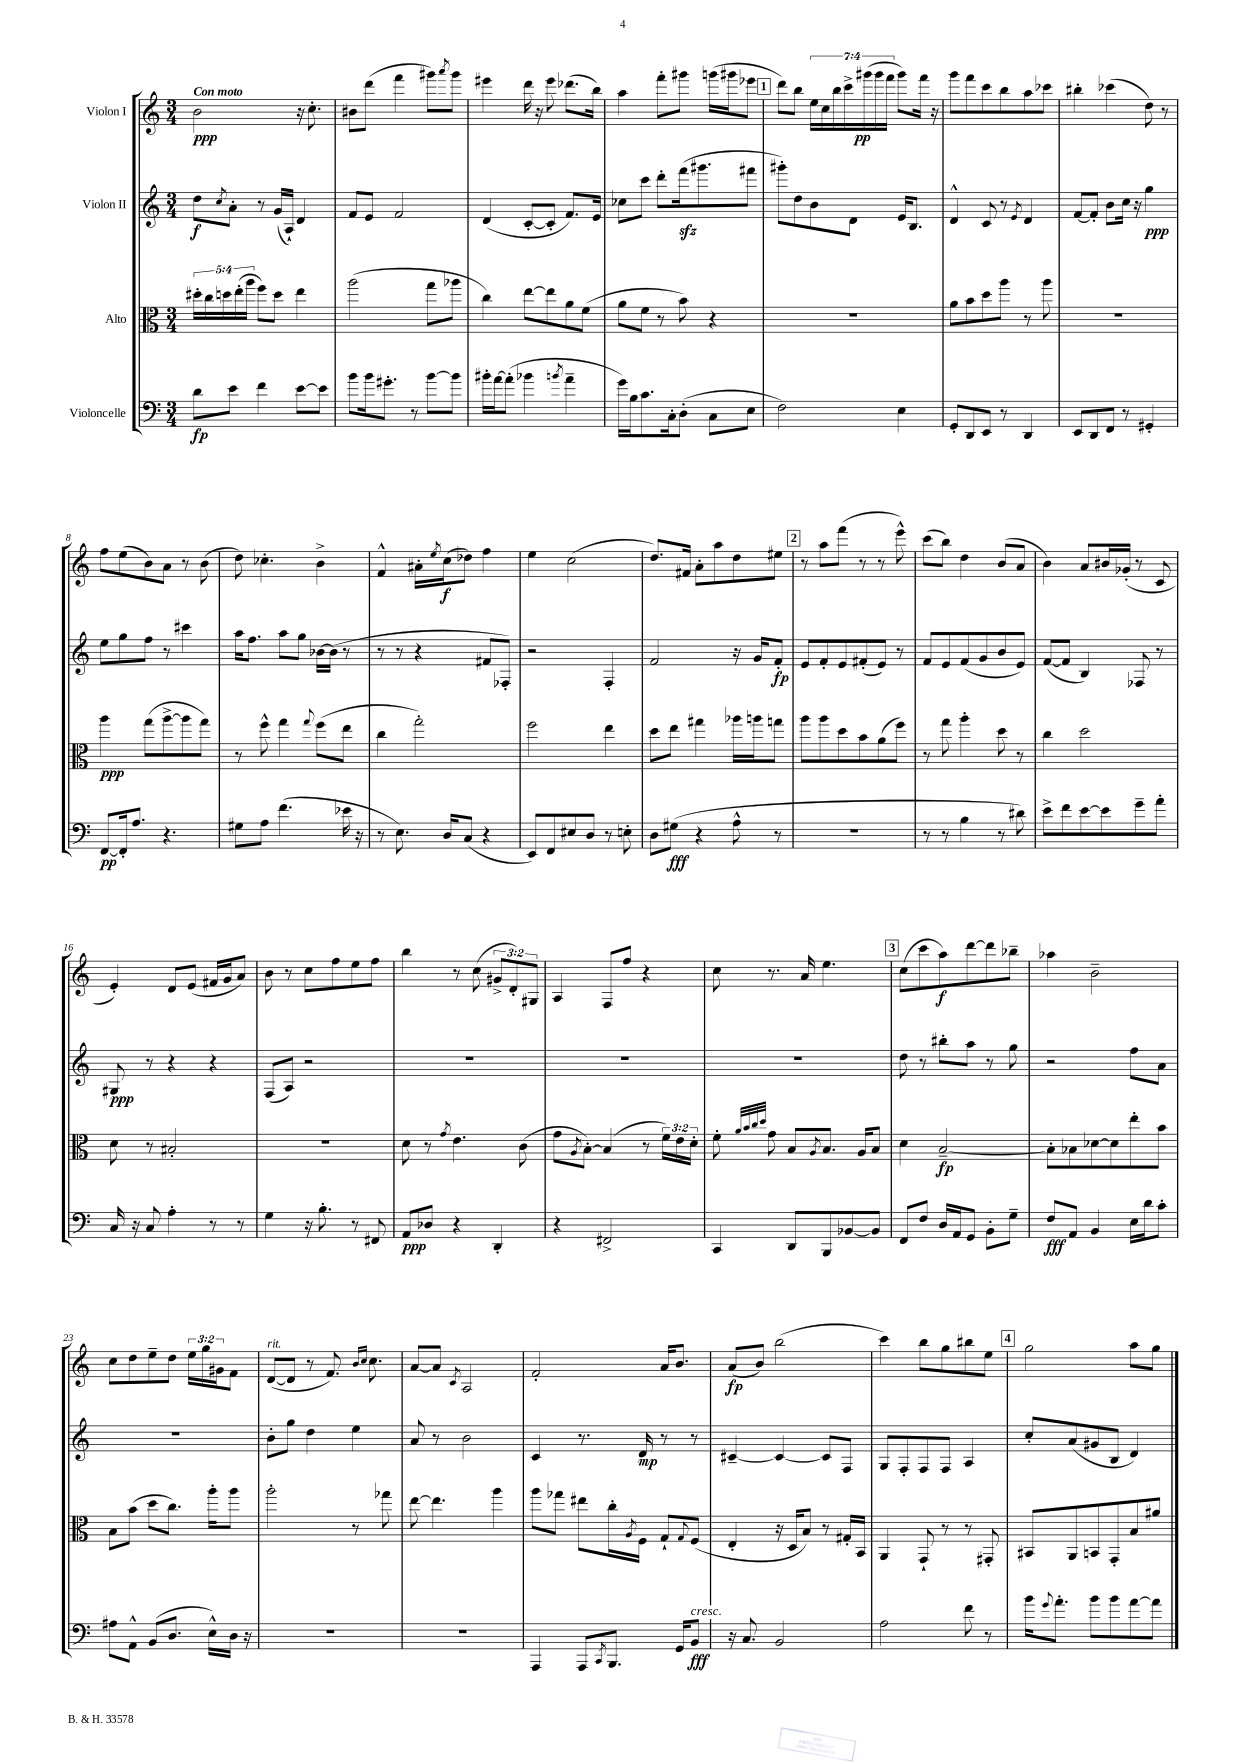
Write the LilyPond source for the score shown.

<<
\new StaffGroup <<
\new Staff = "s0" \with { instrumentName = "Violon I" } {
    \clef treble \key c \major \numericTimeSignature \time 3/4 \override Staff.TupletNumber.text = #tuplet-number::calc-fraction-text \tempo "Con moto"
    b'2\ppp r16 c''8.-. |
    bis'8 d'''8( f'''4 gis'''8) \acciaccatura { a'''8 } gis'''8 |
    eis'''4 d'''16 r16 eis'''8 des'''8.( b''16) |
    a''4 f'''8-. gis'''8 g'''16( gis'''16 ees'''8 |
    \mark \markup { \box "1" } d'''8) b''8 \tuplet 7/4 { e''16 c''16 b''16 c'''16-> gis'''16\pp( gis'''16 f'''16 } gis'''8) f'''16 r16 |
    g'''8 f'''8 c'''8 b''8 a''8 ces'''8 |
    bis''4-. ces'''4( d''8) r8 |
    f''8 e''8( b'8) a'8 r8 b'8( |
    d''8) ces''4.-. b'4-> |
    f'4-^ ais'16-. \acciaccatura { e''8 } c''16\f( des''8) f''4 |
    e''4 c''2( |
    d''8.) fis'16 a'8-. a''8 d''8 eis''8 |
    \mark \markup { \box "2" } r8 a''8 f'''8( r8 r8 e'''8-^) |
    c'''8( b''8) d''4 b'8( a'8 |
    b'4) a'8 bis'16 ges'16-.( r8 c'8 |
    e'4-.) d'8 e'8( fis'16 g'16 a'8) |
    b'8 r8 c''8 f''8 e''8 f''8 |
    b''4 r8 c''8( \tuplet 3/2 { gis'8-> d'8-.) gis8 } |
    a4 f8 f''8 r4 |
    c''8 r8. a'16 e''4. |
    \mark \markup { \box "3" } c''8( c'''8 a''8\f) d'''8~ d'''8 bes''8-- |
    aes''4 b'2-- |
    c''8 d''8 e''8-- d''8 \tuplet 3/2 { e''16 g''16 gis'16 } f'8 |
    d'8~^\markup { \italic "rit." }( d'8 r8 f'8.) \grace { b'16 c''16 } c''8. |
    a'8~ a'8 \acciaccatura { c'8 } a2 |
    f'2-. a'16 b'8. |
    a'8\fp( b'8) b''2( |
    c'''4) b''8 g''8 bis''8 e''8 |
    \mark \markup { \box "4" } g''2 a''8 g''8 \bar "|." |
}
\new Staff = "s1" \with { instrumentName = "Violon II" } {
    \clef treble \key c \major \numericTimeSignature \time 3/4
    d''8\f \acciaccatura { c''8 } a'8-. r8 g'16( a16-!) d'4 |
    f'8 e'8 f'2 |
    d'4( c'8~-. c'8-. f'8.) e'16 |
    ces''8 c'''8 d'''8-. f'''16\sfz( gis'''8. fis'''8 |
    \mark \markup { \box "1" } gis'''8-.) d''8 b'8 d'8 e'16 b8. |
    d'4-^ c'8 r8 \acciaccatura { e'8 } d'4 |
    f'8~ f'8-. b'8 c''16 r16 g''4\ppp |
    e''8 g''8 f''8 r8 cis'''4 |
    a''16 f''8. a''8 g''8 bes'16~ bes'16( r8 |
    r8 r8 r4 fis'8 fes8-.) |
    r2 f4-. |
    f'2 r16 g'16 f'8-.\fp |
    \mark \markup { \box "2" } e'8 f'8-. e'8 fis'8-.( e'8) r8 |
    f'8 e'8 f'8( g'8 b'8 e'8) |
    f'8~( f'8 b4) fes8 r8 |
    gis8\ppp r8 r4 r4 |
    f8( a8) r2 |
    R2. |
    R2. |
    R2. |
    \mark \markup { \box "3" } d''8 r8 bis''8-. a''8 r8 g''8 |
    r2 f''8 a'8 |
    R2. |
    b'8-. g''8 d''4 e''4 |
    a'8 r8 b'2 |
    c'4 r8. d'16\mp r8 r8 |
    cis'4~-- cis'4~ cis'8 f8 |
    g8 f8-. f8 f8 a4 |
    \mark \markup { \box "4" } c''8-. a'8( gis'8 b8 d'4) \bar "|." |
}
\new Staff = "s2" \with { instrumentName = "Alto" } {
    \clef alto \key c \major \numericTimeSignature \time 3/4 \override Staff.TupletNumber.text = #tuplet-number::calc-fraction-text
    \tuplet 5/4 { dis''16-. c''16 d''16 e''16-.( a''16 } f''8) d''8 e''4 |
    a''2( g''8 aes''8 |
    c''4) e''8~ e''8 a'8 f'8( |
    a'8 f'8 r8 b'8) r4 |
    \mark \markup { \box "1" } R2. |
    a'8 b'8 d''8 a''8 r8 a''8 |
    R2. |
    a''4\ppp g''8( a''8~-> a''8 g''8) |
    r8 f''8-^ g''4 \appoggiatura { g''8 } f''8( e''8 |
    c''4 g''2-.) |
    f''2 e''4 |
    d''8 e''8 gis''4 aes''16 a''16 g''8 |
    \mark \markup { \box "2" } a''8 a''8 d''8 b'8 a'8( f''8) |
    r8 g''8 a''4-. d''8 r8 |
    c''4 d''2 |
    d'8 r8 bis2-. |
    R2. |
    d'8 r8 \acciaccatura { g'8 } e'4. c'8( |
    g'8 \acciaccatura { a8 } b8~-.) b4( r8 \tuplet 3/2 { f'16) e'16 d'16-. } |
    f'8-. \grace { a'32 b'32 c''32 d''32 } g'8 b8 \acciaccatura { a8 } b8. a16 b8 |
    \mark \markup { \box "3" } d'4 b2~--\fp |
    b8-. bes8 des'8~ des'8 e''8-. b'8 |
    b8 b'8( d''8 c''8.) a''16-. a''8 |
    a''2-. r8 ges''8 |
    e''8~ e''4. a''4 |
    a''8 ges''8 eis''8 c''16-. \acciaccatura { a8 } f16 g8-! \appoggiatura { g8 } f8( |
    e4-. r16 d16 b8) r8 gis16-. b,16 |
    a,4 g,8-! r8 r8 gis,8-. |
    \mark \markup { \box "4" } bis,8 a,8 b,8 g,8-. b8 ais'8 \bar "|." |
}
\new Staff = "s3" \with { instrumentName = "Violoncelle" } {
    \clef bass \key c \major \numericTimeSignature \time 3/4
    d'8\fp e'8 f'4 e'8~ e'8 |
    b'8 b'16 gis'8.-. r8 b'8~ b'8 |
    bis'16-. a'16~ a'8-.( bes'4 \acciaccatura { b'8 } a'4-- |
    g'16) b16 c'8. c16-. d8-.( c8 e8 |
    \mark \markup { \box "1" } f2) e4 |
    g,8-. d,8 e,8 r8 d,4 |
    e,8 d,8 f,8 r8 gis,4-. |
    f,8~\pp f,16-. a8. r4. |
    gis8 a8 f'4.( ees'16 r16 |
    r8 e8.) d16 c8( r4 |
    e,8) f,8 eis8 d8 r8 e8-. |
    d8 gis8\fff( r4 a8-^ r8 |
    \mark \markup { \box "2" } R2. |
    r8 r8 b4 r8 dis'8) |
    e'8-> f'8 e'8~ e'8 g'8-- a'8-. |
    c16 r16 c8 a4-. r8 r8 |
    g4 r16 b8.-. r8 fis,8 |
    a,8\ppp des8 r4 d,4-. |
    r4 fis,2-> |
    c,4 d,8 b,,8 bes,8~ bes,8 |
    \mark \markup { \box "3" } f,8 f8 d16 a,16 g,8 b,8-. g8-- |
    f8\fff a,8 b,4 e16 d'16 c'8-. |
    ais8 a,8-^ b,8( d8. e16-^) d16 r16 |
    R2. |
    R2. |
    a,,4 a,,8 \acciaccatura { c,8 } b,,8. g,16 b,8\fff^\markup { \italic "cresc." } |
    r16 c8. b,2 |
    a2 f'8 r8 |
    \mark \markup { \box "4" } b'16 \appoggiatura { g'8 } a'8.-. b'8 b'8 a'8~ a'8 \bar "|." |
}
>>
>>
